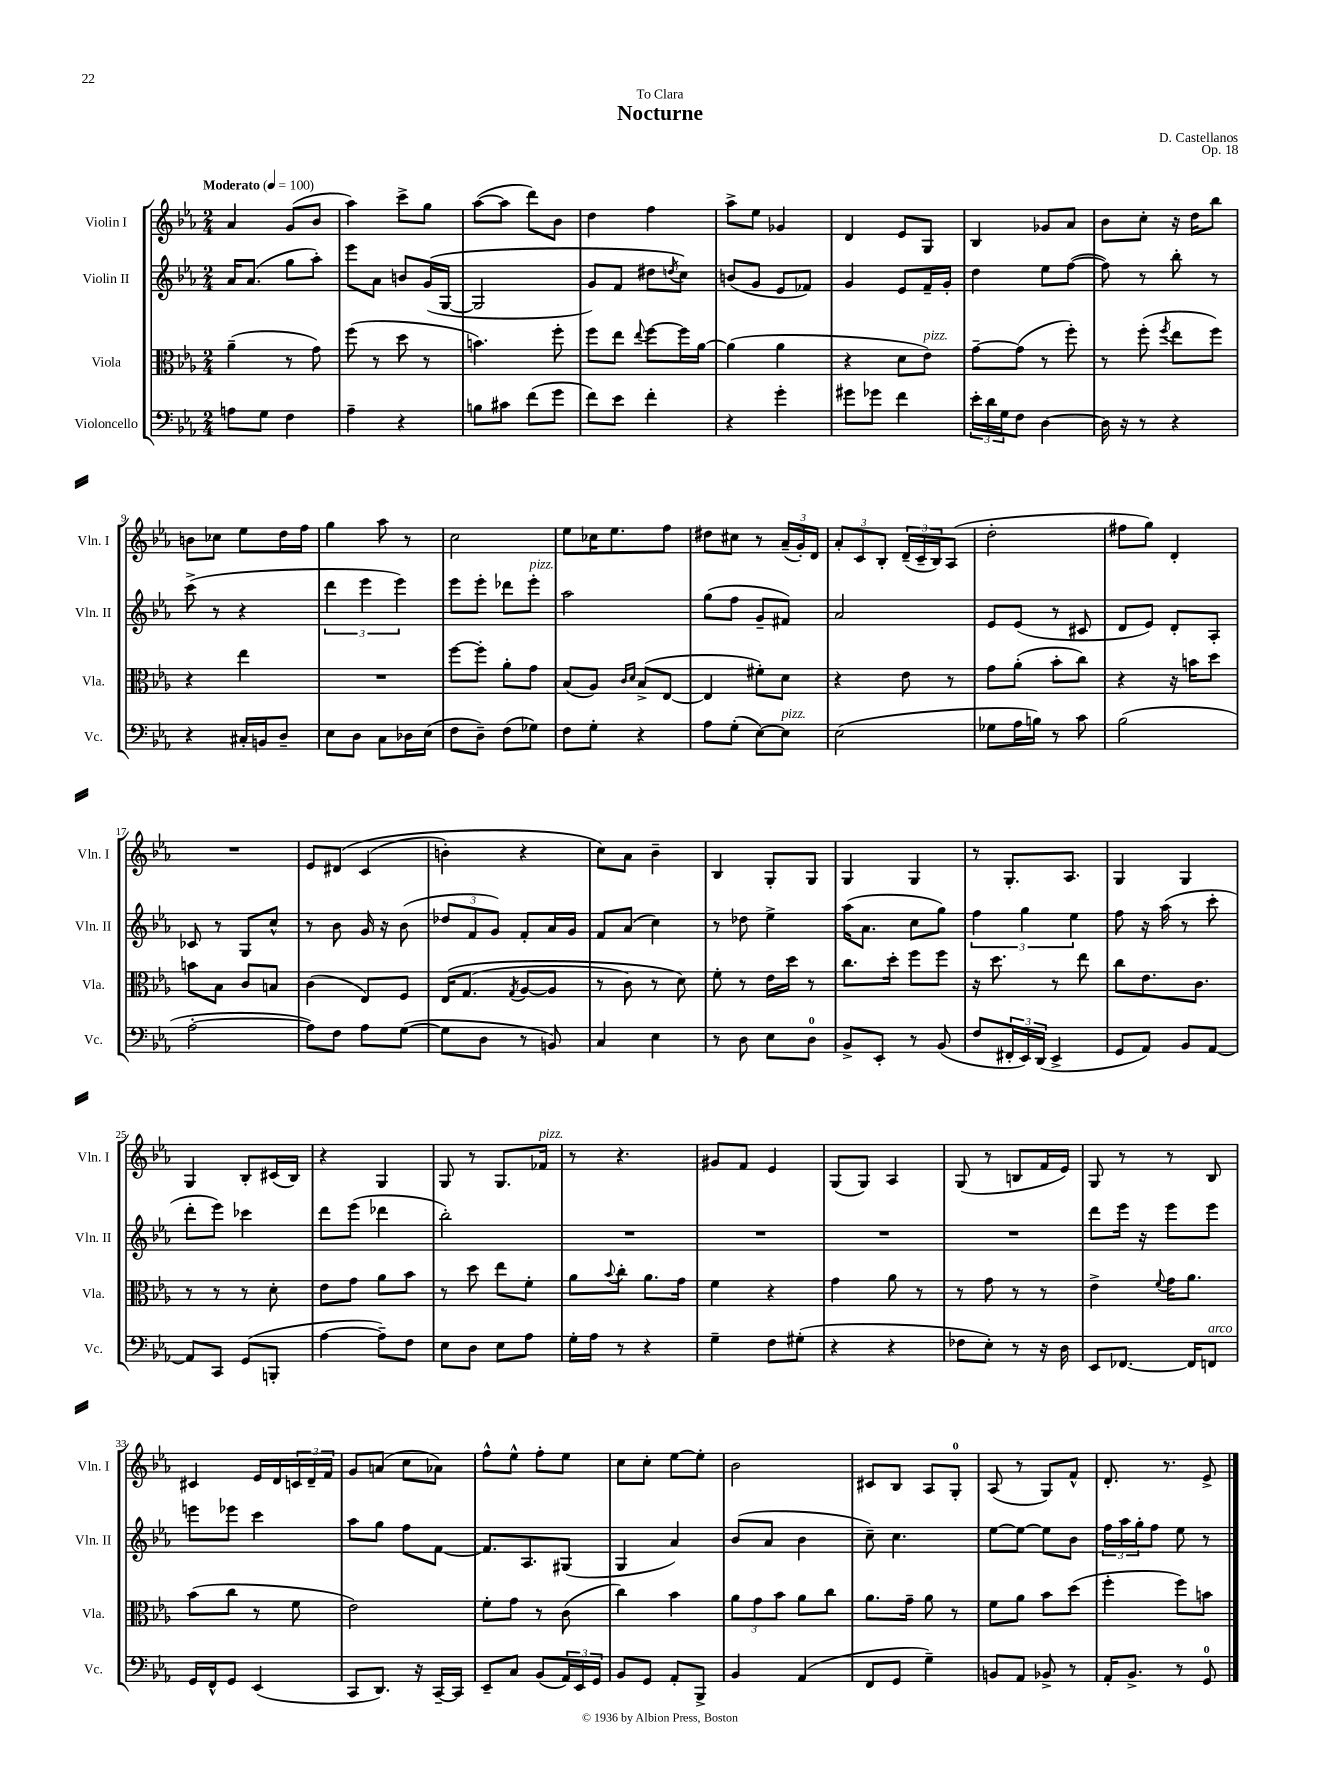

**kern	**kern	**kern	**kern
*staff4	*staff3	*staff2	*staff1
*clefF4	*clefC3	*clefG2	*clefG2
*k[b-e-a-]	*k[b-e-a-]	*k[b-e-a-]	*k[b-e-a-]
*M2/4	*M2/4	*M2/4	*M2/4
*MM100	*MM100	*MM100	*MM100
8A	(4a-~	16a-	4a-
.	.	(8.a-	.
8G	.	.	.
4F	8r	8gg	(8g
.	8g)	8aa-')	8b-
=	=	=	=
4A-~	(8ff	8eee-	4aa-)
.	8r	8a-	.
4r	8dd	8b	8ccc^
.	8r	&((16g	8gg
.	.	[16G	.
=	=	=	=
8B	4.b)	2G]	([8aa-
8c#	.	.	8aa-]
(8f	.	.	8ddd)
8g	8ff'	.	8b-
=	=	=	=
8f)	8ff	8g)	4dd
8e-	8ee-	8f	.
.	8qqee-	.	.
4f'	[8ff	8dd#	4ff
.	.	8qdd	.
.	16ff]	8cc&)	.
.	[16a-	.	.
=	=	=	=
4r	(4a-]	(8b	8aa-^
.	.	8g	8ee-
4g'	4a-	8e-	4g-
.	.	8f-)	.
=	=	=	=
8g#	4r	4g	4d
8g-	.	.	.
4f	8d	8e-	8e-
.	8e-)	16f~	8G
.	.	16g'	.
=	=	=	=
24e-'	[8g~	4dd	4B-
24d	.	.	.
24G	.	.	.
8F	(8g]	.	.
[4D	8r	8ee-	8g-
.	8ff')	([8ff	8a-
=	=	=	=
16D]	8r	8ff])	8b-
16r	.	.	.
8r	(8ff'	8r	8cc'
.	8qff	.	.
4r	8ee-	8bb-'	16r
.	.	.	16dd
.	8ff)	8r	8bb-
=	=	=	=
4r	4r	(8ccc^	8b
.	.	8r	8cc-
16C#'	4ee-	4r	8ee-
16BB	.	.	.
8D~	.	.	16dd
.	.	.	16ff
=	=	=	=
8E-	2r	6ddd	4gg
8D	.	.	.
.	.	6eee-	.
8C	.	.	8aa-
.	.	6eee-)	.
16D-	.	.	8r
(16E-	.	.	.
=	=	=	=
8F	[8ff	8eee-	2cc
8D~)	8ff']	8eee-'	.
(8F	8a-'	8ddd-	.
8G-)	8g	8eee-'	.
=	=	=	=
8F	(8B-	2aa-	8ee-
8G'	8A-)	.	16cc-
.	.	.	8.ee-
.	16qqc	.	.
.	16qqd	.	.
4r	(8B-^	.	.
.	[8E-	.	8ff
=	=	=	=
8A-	4E-]	(8gg	8dd#
(8G'	.	8ff	8cc#
[8E-)	8f#')	8g~	8r
8E-]	8d	8f#)	(24a-~
.	.	.	24g')
.	.	.	24d
=	=	=	=
(2E-	4r	2a-	12a-'
.	.	.	12c
.	.	.	12B-'
.	8e-	.	(24d~
.	.	.	24c~
.	.	.	24B-)
.	8r	.	(8A-
=	=	=	=
8G-	8g	8e-	2dd'
16A-	(8a-'	(8e-	.
16B)	.	.	.
8r	8b-'	8r	.
8c	8cc)	8c#	.
=	=	=	=
(2B-	4r	8d	8ff#
.	.	8e-)	8gg)
.	16r	8d'	4d'
.	16b	.	.
.	8dd	8A-'	.
=	=	=	=
[2A-'	8b	8c-	2r
.	8B-	8r	.
.	8c	8G	.
.	8B	8cc^^	.
=	=	=	=
8A-])	(4c	8r	8e-
8F	.	8b-	&(8d#
8A-	8E-)	16g	(4c
.	.	16r	.
([8G	8F	(8b-	.
=	=	=	=
8G]	&(16E-	12dd-	4b')
.	(8.G	.	.
.	.	12f	.
8D	.	.	.
.	.	12g)	.
.	8qG	.	.
8r	[8A-	8f'	4r
8BB)	8A-]	16a-	.
.	.	16g	.
=	=	=	=
4C	8r	8f	8cc&)
.	8c)	(8a-	8a-
4E-	8r	4cc)	4b-~
.	8d&)	.	.
=	=	=	=
8r	8f'	8r	4B-
8D	8r	8dd-	.
8E-	16e-	4ee-^	8G'
.	16dd	.	.
8D	8r	.	8G
=	=	=	=
8BB-^	8.cc	(16aa-	4G
.	.	8.a-	.
8EE-'	.	.	.
.	16dd'	.	.
8r	8ff	8cc	4G
(8BB-	8ff	8gg)	.
=	=	=	=
8F	16r	6ff	8r
.	8.dd	.	.
24FF#'	.	.	8.G'
24EE-)	.	6gg	.
(24DD	.	.	.
4EE-^	8r	.	.
.	.	.	8.A-
.	.	6ee-	.
.	8ee-	.	.
=	=	=	=
8GG	8cc	8ff	4G
8AA-)	8.e-	16r	.
.	.	(16aa-	.
8BB-	.	8r	4G
.	8.c	.	.
[8AA-	.	8ccc'	.
=	=	=	=
8AA-]	8r	8ddd'	4G
8CC	8r	8eee-)	.
(8GG	8r	4ccc-	8B-'
8BBB'	8d'	.	(16c#
.	.	.	16B-)
=	=	=	=
[4A-	8e-	8ddd	4r
.	8g	(8eee-	.
8A-~])	8a-	4ddd-	4G
8F	8b-	.	.
=	=	=	=
8E-	8r	2bb-')	8G
8D	8dd	.	8r
8E-	8ee-	.	8.G
8A-	8f'	.	.
.	.	.	16f-
=	=	=	=
16G'	8a-	2r	8r
16A-	.	.	.
.	8qqb-	.	.
8r	8cc'	.	4.r
4r	8.a-	.	.
.	16g	.	.
=	=	=	=
4G~	4f	2r	8g#
.	.	.	8f
8F	4r	.	4e-
(8G#'	.	.	.
=	=	=	=
4r	4g	2r	(8G
.	.	.	8G)
4r	8a-	.	4A-
.	8r	.	.
=	=	=	=
8F-	8r	2r	(8G
8E-')	8g	.	8r
8r	8r	.	8B
16r	8r	.	16f
16D	.	.	16e-)
=	=	=	=
8EE-	4e-^	8ddd	8G
[8.FF-	.	16eee-	8r
.	.	16r	.
.	8qqf	.	.
.	16g	8eee-	8r
16FF-]	8.a-	.	.
8FF	.	8eee-	8B-
=	=	=	=
16GG	(8b-	8eee	4c#
16FF^^	.	.	.
8GG	8cc	8eee-	.
(4EE-	8r	4ccc	16e-
.	.	.	16d
.	8f	.	24c
.	.	.	24d~
.	.	.	24f
=	=	=	=
8CC	2e-)	8aa-	8g
8.DD)	.	8gg	(8a
.	.	8ff	8cc
16r	.	.	.
[16CC~	.	[8f	8a-)
16CC]	.	.	.
=	=	=	=
8EE-~	8f'	8.f]	8ff^^
8C	8g	.	8ee-^^
.	.	8.A-	.
(8BB-	8r	.	8ff'
24AA-)	(8c	(8G#	8ee-
24EE-	.	.	.
24GG	.	.	.
=	=	=	=
8BB-	4cc)	4G	8cc
8GG	.	.	8cc'
8AA-'	4b-	4a-)	[8ee-
8BBB-^	.	.	8ee-']
=	=	=	=
4BB-	12a-	(8b-	2b-
.	12g	.	.
.	.	8a-	.
.	12b-	.	.
(4AA-	8a-	4b-	.
.	8cc	.	.
=	=	=	=
8FF	8.a-	8cc~)	8c#
8GG	.	4.cc	8B-
.	16g~	.	.
4G~)	8a-	.	8A-
.	8r	.	8G'
=	=	=	=
8BB	8f	[8ee-	(8A-
8AA-	8a-	8ee-_	8r
8BB-^	8b-	8ee-]	8G)
8r	(8dd	8b-	8f^^
=	=	=	=
16AA-'	4ff'	24ff	8.d'
.	.	24aa-	.
8.BB-^	.	.	.
.	.	24gg'	.
.	.	8ff	.
.	.	.	8.r
8r	8ff)	8ee-	.
8GG	8b	8r	8e-^
==	==	==	==
*-	*-	*-	*-
